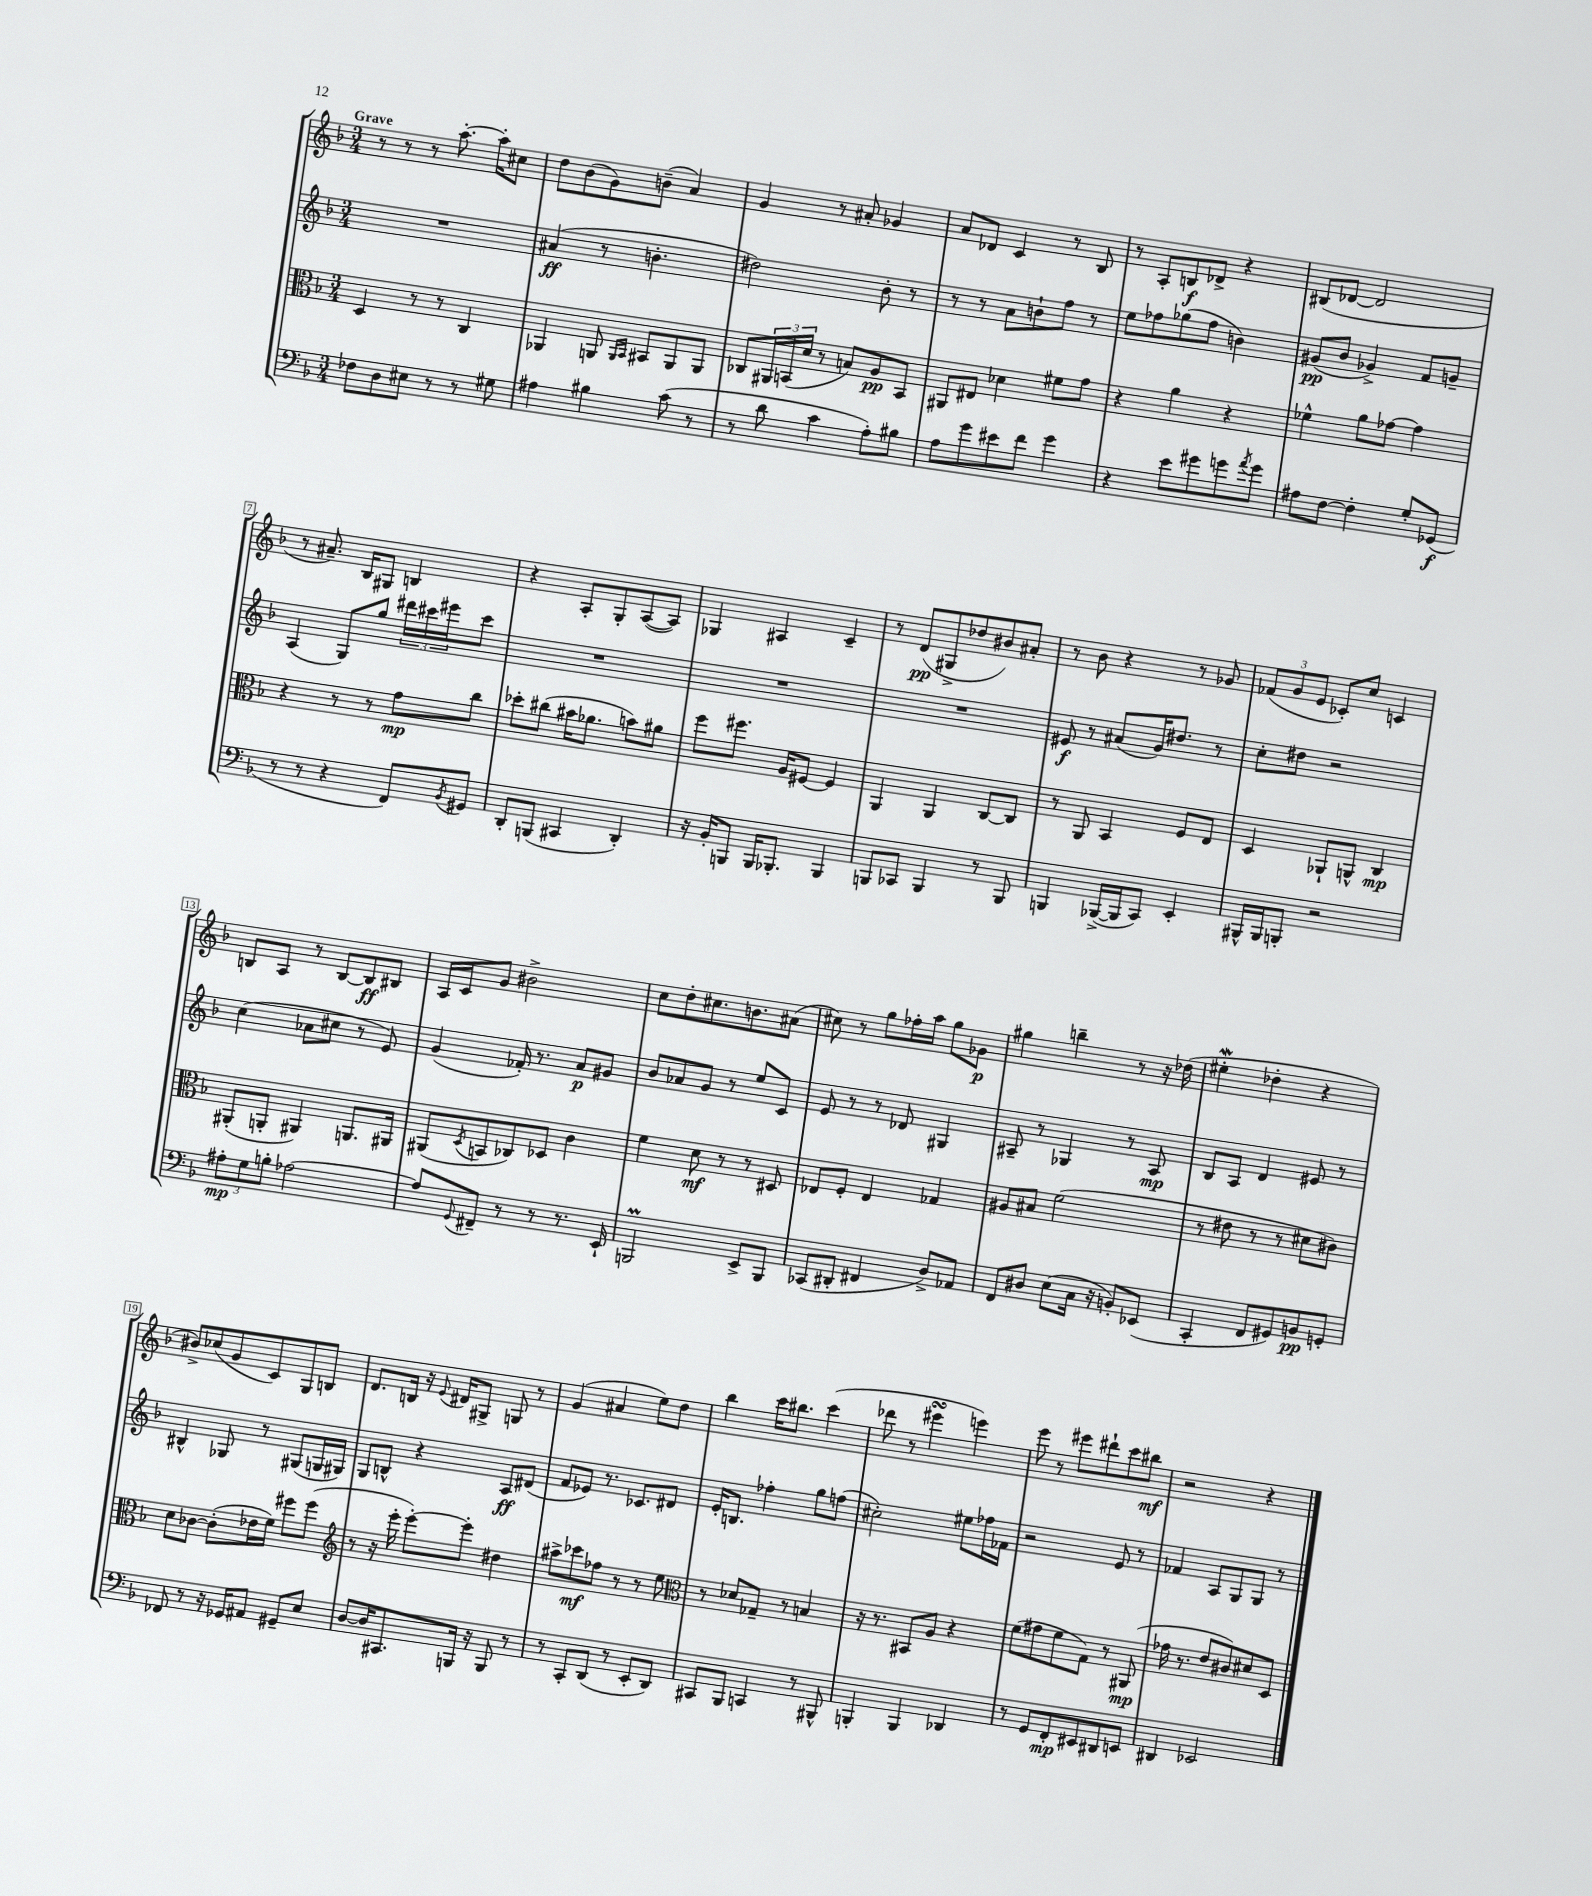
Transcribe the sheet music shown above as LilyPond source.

<<
\new StaffGroup <<
\new Staff = "s0" {
    \clef treble \key f \major \numericTimeSignature \time 3/4 \tempo "Grave"
    r8 r8 r8 a''8.~-. a''16-. cis''8 |
    d''8 bes'8( g'8) b'8--( a'4) |
    g'4 r8 ais'8-. ges'4 |
    a'8 des'8 c'4 r8 bes8 |
    r8 a8-. b8\f des'8-> r4 |
    bis8( des'8~ des'2 |
    r8 ais'8.--) bes16 gis8 b4 |
    r4 a8-. g8-. a8~( a8) |
    ges4 ais4 c'4-- |
    r8 d'8\pp( gis8-> des''8 bis'8) ais'8-. |
    r8 bes'8 r4 r8 ges'8 |
    \tuplet 3/2 { fes'8( g'8 e'8 } ces'8-.) c''8 c'4 |
    b8 a8 r8 b8~ b8\ff bis8 |
    a16 c'16 g'8 bis'2-> |
    c''8 d''8-. cis''8. b'8. ais'8( |
    cis''8) r8 g''8 fes''16-. a''16 g''8 ges'8\p |
    gis''4 b''4-- r8 r16 des''16( |
    eis''4-.\mordent des''4-. r4 |
    bis'8->) ces''8( g'8 c'8) g8 b8 |
    d'8. b16 r16 \appoggiatura { e'8 } dis'16 gis8-> g8 r8 |
    g'4( ais'4 e''8) d''8 |
    bes''4 c'''16 bis''8. c'''4( |
    des'''8 r8 eis'''4\turn e'''4) |
    e'''8 r8 eis'''8 dis'''8-! c'''8 bis''8\mf |
    r2 r4 \bar "|." |
}
\new Staff = "s1" {
    \clef treble \key f \major \numericTimeSignature \time 3/4
    R2. |
    ais'4\ff( r8 b'4.-. |
    dis''2) bes'8-. r8 |
    r8 r8 a'8 b'8-! f''8 r8 |
    e''8 fes''8 ges''8( fes''8 b'4) |
    gis'8\pp( bes'8 ges'4->) f'8 g'8-- |
    a4( g8) g''8 \tuplet 3/2 { dis'''16 cis'''16 eis'''16 } cis'''8 |
    R2. |
    R2. |
    R2. |
    eis'8\f r8 ais'8( g'16) dis''8. r8 |
    c''8-. dis''8 r2 |
    c''4( aes'8 cis''8 r8 e'8) |
    g'4( fes'16-.) r8. a'8\p gis'8 |
    bes'8 aes'8 g'8 r8 e''8 c'8 |
    e'8 r8 r8 des'8 gis4 |
    ais8-- r8 ges4 r8 ais8\mp |
    bes8 a8 d'4 eis'8 r8 |
    bis4-^ ges8 r8 gis8( g16 gis16) |
    g8 b8-^ r4 a8\ff dis'8( |
    f'8 ees'8) r8. ces'8. dis'8 |
    e'16-. b8. fes''4-. g''8 f''8( |
    cis''2-.) eis''8 fes''16 fes'16 |
    r2 e'8 r8 |
    fes'4 a8 g8 g8 r8 \bar "|." |
}
\new Staff = "s2" {
    \clef alto \key f \major \numericTimeSignature \time 3/4
    d4 r8 r8 c4 |
    aes,4 a,8 \grace { a,16 bes,16 } bis,8 a,8 a,8 |
    ces8 \tuplet 3/2 { ais,16 b,16( d'16 } r8 b8) a8\pp b,8 |
    ais,8 eis8 des'4 fis'8 g'8 |
    r4 a'4 r4 |
    fes'4-^ a'8 ges'8~ ges'4 |
    r4 r8 r8 g'8\mp c''8 |
    des''8-. cis''8( bis'16 aes'8. b'8) ais'8 |
    f''8 fis''8. a16 fis8~ fis4 |
    a,4 a,4 c8~ c8 |
    r8 a,8 bes,4 f8 e8 |
    d4 aes,8-! a,8-^ c4\mp |
    ais,8-.( a,8-. ais,4) a,8. ais,16 |
    ais,8( \acciaccatura { d8 } b,8 ces8) des8 c'4 |
    f'4 d'8\mf r8 r8 dis8 |
    ees8 f8-. ees4 ges4 |
    ais8 bis8 f'2( |
    r8 eis'8 r8 r8 dis'8 cis'8) |
    d'8 ces'8~ ces'8-.( ees'16 f'16) fis''8 fis''8( |
    \clef treble r8 r16 e'''16-. e'''8~-.) e'''8-. dis''4 |
    ais''8-> ces'''8\mf fes''8 r8 r8 e''8 |
    \clef alto r8 des'8 ges8-- r8 b4 |
    r16 r8. bis,8 a8 r4 |
    f'8( gis'8 f'8 g8) r8 ais,8\mp( |
    ges'16 r8. e'8 cis'8) dis'8 d8 \bar "|." |
}
\new Staff = "s3" {
    \clef bass \key f \major \numericTimeSignature \time 3/4
    fes8 d8 eis8 r8 r8 gis8 |
    ais4 bis4 c'8( r8 |
    r8 d'8 c'4 a8-.) bis8 |
    a8 g'8 eis'8 f'8 g'4 |
    r4 e'8 gis'8 g'8 \acciaccatura { a'8 } g'8 |
    ais8 f8~ f4-. g8-. ges,8\f( |
    r8 r8 r4 f,8) \acciaccatura { bes,8 } gis,8 |
    d,8-. b,,8( cis,4 d,4-.) |
    r16 bes,16-. b,,8 b,,16 bes,,8.-. bes,,4 |
    b,,8 ces,8 b,,4 r8 b,,8 |
    b,,4 bes,,16~->( bes,,16 c,8) e,4-. |
    bis,,16-^ bis,,16 b,,8-. r2 |
    \tuplet 3/2 { ais8-.\mp g8 b8-. } aes2~ |
    aes8 \appoggiatura { g,8 } fis,8-- r8 r8 r8. e,16-! |
    b,,2\prall e,8-> b,,8 |
    ces,8( dis,8-. fis,4 d8->) aes,8 |
    f,8 dis8 e8( c16 r16 b,8-.) ees,8( |
    c,4-. f,8 gis,8) b,8\pp g,8-. |
    fes,8 r8 r16 ges,16 ais,8 gis,8-- e8 |
    d8~ d16 cis,8. b,,16 r16 b,,8 r8 |
    r8 c,8-. d,8( r8 e,8-. d,8) |
    cis,8 bes,,8 c,4 r8 bis,,8-^ |
    b,,4-. b,,4 des,4 |
    r8 g,8 f,8-.\mp eis,8 dis,8 e,8 |
    dis,4 ees,2 \bar "|." |
}
>>
>>
\layout { \context { \Score \override BarNumber.stencil = #(make-stencil-boxer 0.1 0.3 ly:text-interface::print) } }
